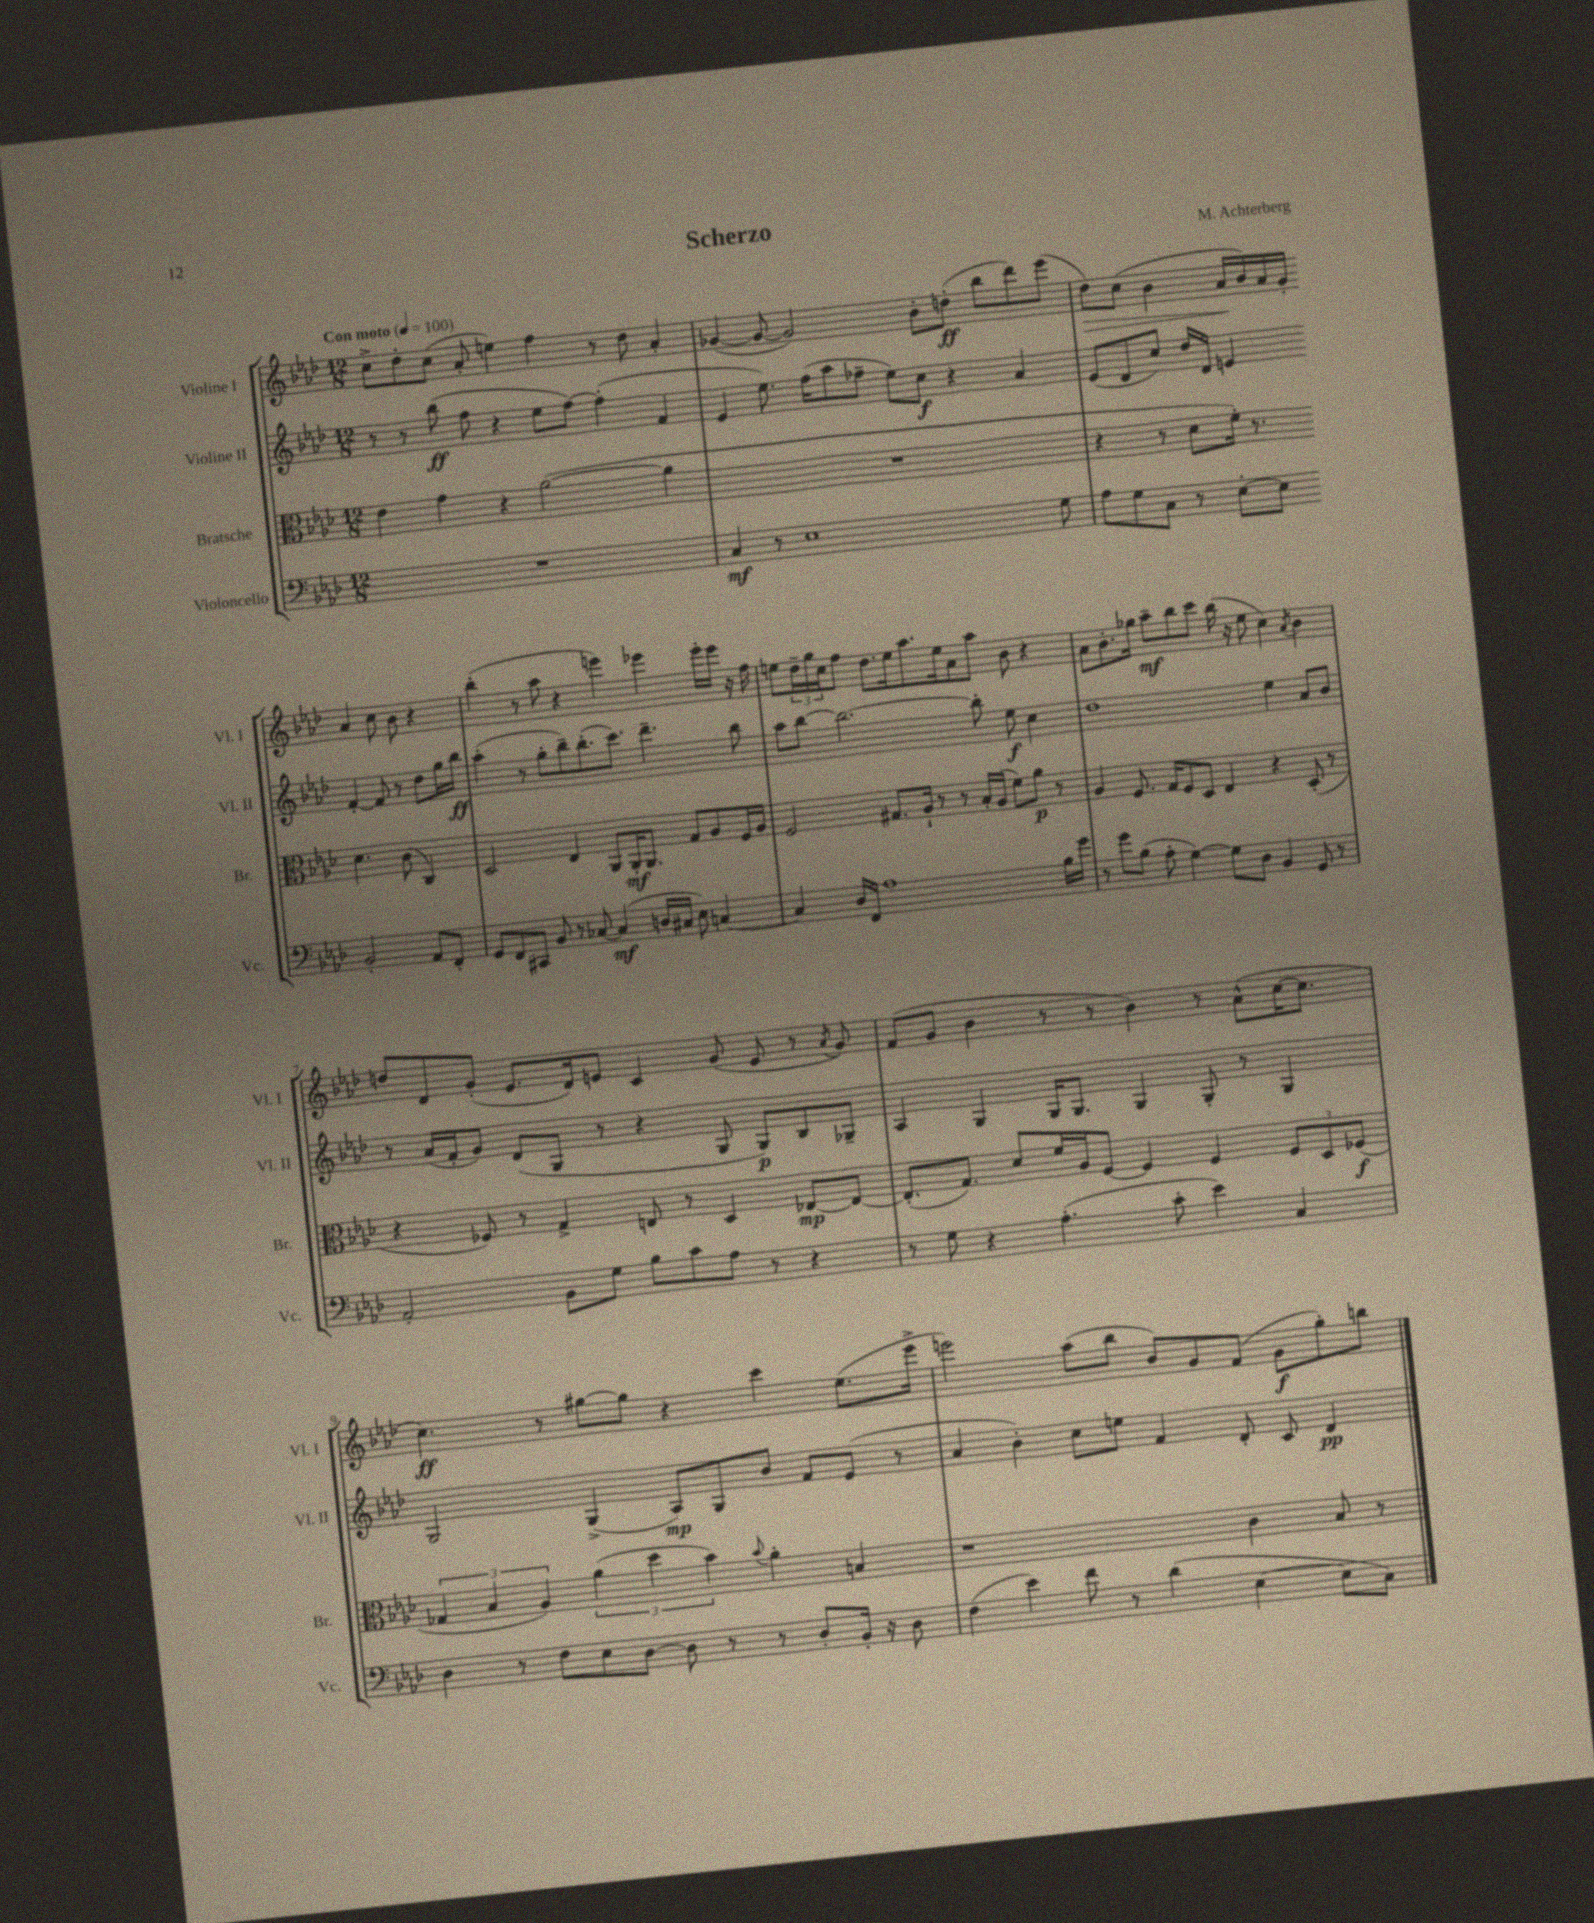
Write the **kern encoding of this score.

**kern	**kern	**kern	**kern
*staff4	*staff3	*staff2	*staff1
*clefF4	*clefC3	*clefG2	*clefG2
*k[b-e-a-d-]	*k[b-e-a-d-]	*k[b-e-a-d-]	*k[b-e-a-d-]
*M12/8	*M12/8	*M12/8	*M12/8
*MM100	*MM100	*MM100	*MM100
1.r	4e-	8r	8cc^
.	.	8r	8dd-'
.	4g	(8bb-	(8cc
.	.	8ff	8a-'
.	4r	4r	4ee)
.	([2a-	8ee-	4ff
.	.	[8ff)	.
.	.	(4ff']	8r
.	.	.	8dd-
.	4a-]	4f	4a-'
=	=	=	=
4C	1.r	4e-	([4g-
8r	.	8.ee-)	8g-_
1E-	.	.	2g-])
.	.	(16ff	.
.	.	8aa-	.
.	.	8ff-~	.
.	.	8ee-)	.
.	.	8cc	8b-'
.	.	4r	(8dd'
.	.	.	8bb-
.	.	4a-	8ddd-)
8G	.	.	(8eee-
=	=	=	=
8A-	4r	(8e-	8dd-)
8G	.	8d-	(8cc
8C	8r	8cc)	4b-
8r	8d-	16dd-	.
.	.	16d-	.
[8E-'	16f')	4e	16a-
.	8.r	.	16b-)
8E-]	.	.	16a-
.	.	.	16g'
2BB-'	4.d-	[4f'	4a-
.	.	8f]	8cc
.	(8c	8r	8b-
8AA-	4C)	8dd-	4r
8FF'	.	16gg	.
.	.	16bb-	.
=	=	=	=
8GG	2D-	(4aa-'	(4bb-'
8FF	.	.	.
8CC#	.	8r	8r
8BB-	.	8gg'	8aa-
8r	4E-	8bb-~)	4r
[8C-	.	(8.bb-'	.
(4C-]	8AA-	.	4eee)
.	.	8.ccc)	.
.	16AA-'	.	.
.	8.AA-	.	.
16D	.	4.ddd-~	4eee-
16C#	.	.	.
8E-)	8G	.	.
[4C	8A-	.	16eee-'
.	.	.	16eee-
.	16F	8bb-	16r
.	16A-	.	16ff
=	=	=	=
4C]	2F	8aa-	8ee
.	.	[8bb-	24dd-~
.	.	.	24gg
.	.	.	24cc
16D-	.	2.bb-_	8ff
16FF	.	.	.
1A-	.	.	8.dd-
.	8.G#	.	.
.	.	.	16ee
.	.	.	8.aa-
.	16A-`	.	.
.	8r	.	.
.	.	.	16ee
.	8r	.	8a-
.	16B-'	8bb-']	8aa-
.	(16A-	.	.
.	8f)	8ee-	8b-
.	8a-	4cc	4r
16B-	8r	.	.
16g	.	.	.
=	=	=	=
8r	4A-	1dd-	8a-
8g	.	.	8.b-'
(8B-	8.F	.	.
.	.	.	16gg-
8A-'	.	.	8aa-~
.	16G	.	.
[4G)	8F	.	8bb-
.	8D-	.	8ccc
8G]	4E-	.	(16bb-
.	.	.	16r
8D-	.	.	8ee-
4BB-	4r	4ee-	4cc)
.	.	.	8qa-
8GG	(8D-'	8a-	4b-
8r	8r	8b-	.
=	=	=	=
2AA-'	4r	8r	8dd
.	.	(16a-	8d-
.	.	16f'	.
.	8F-)	8g)	(8g'
.	8r	(8d-	8.e-
8BB-	4G^	8G	.
.	.	.	16d-)
8G	.	8r	8e
8B-	8E	4r	4c
8c	8r	.	.
8A-	4D-	8G	(8g
8r	.	8G)	8e
4r	[8E-	8B-	8r
.	.	.	8qa-
.	8E-_	8G-~	8g)
=	=	=	=
8r	(8.E-']	4A-	(8f
8G	.	.	8g
.	8.G)	.	.
4r	.	4G	4b-
.	8d-	.	.
(4.A-'	16f	16G	8r
.	16A-	8.G	.
.	[8F	.	8r
.	4F]	4G	4b-)
8c'	.	.	.
4e-)	4F	8G'	8r
.	.	8r	(8a-^^
4C	12F	4G	[16cc
.	.	.	8.cc]
.	12D-	.	.
.	(12F-	.	.
=	=	=	=
4D-	6G-	2G	4.cc)
.	6B-	.	.
8r	.	.	.
.	6A-)	.	.
8F	.	.	8r
8E-	(6a-	(4G^	[8gg#
[8D-	.	.	8gg#]
.	6dd-	.	.
8D-]	.	8A-)	4r
.	6b-)	.	.
8r	.	8G	.
.	8qqb-	.	.
8r	4a-'	8b-	4ccc
8D-'	.	8f	.
16BB-'	4B	(8e-	(8.ee-
16r	.	.	.
8D-	.	8r	.
.	.	.	16eee-^
=	=	=	=
(4F	1r	4a-	2eee)
4e-)	.	4b-')	.
8f	.	8cc	(8aa-
8r	.	8ee	8bb-
(4d-	.	4f	8b-)
.	.	.	8g
[4E-	4c	8d-'	(8f
.	.	8c	8g
8E-]	8B-	4d-	8gg')
8C)	8r	.	8bb
==	==	==	==
*-	*-	*-	*-
